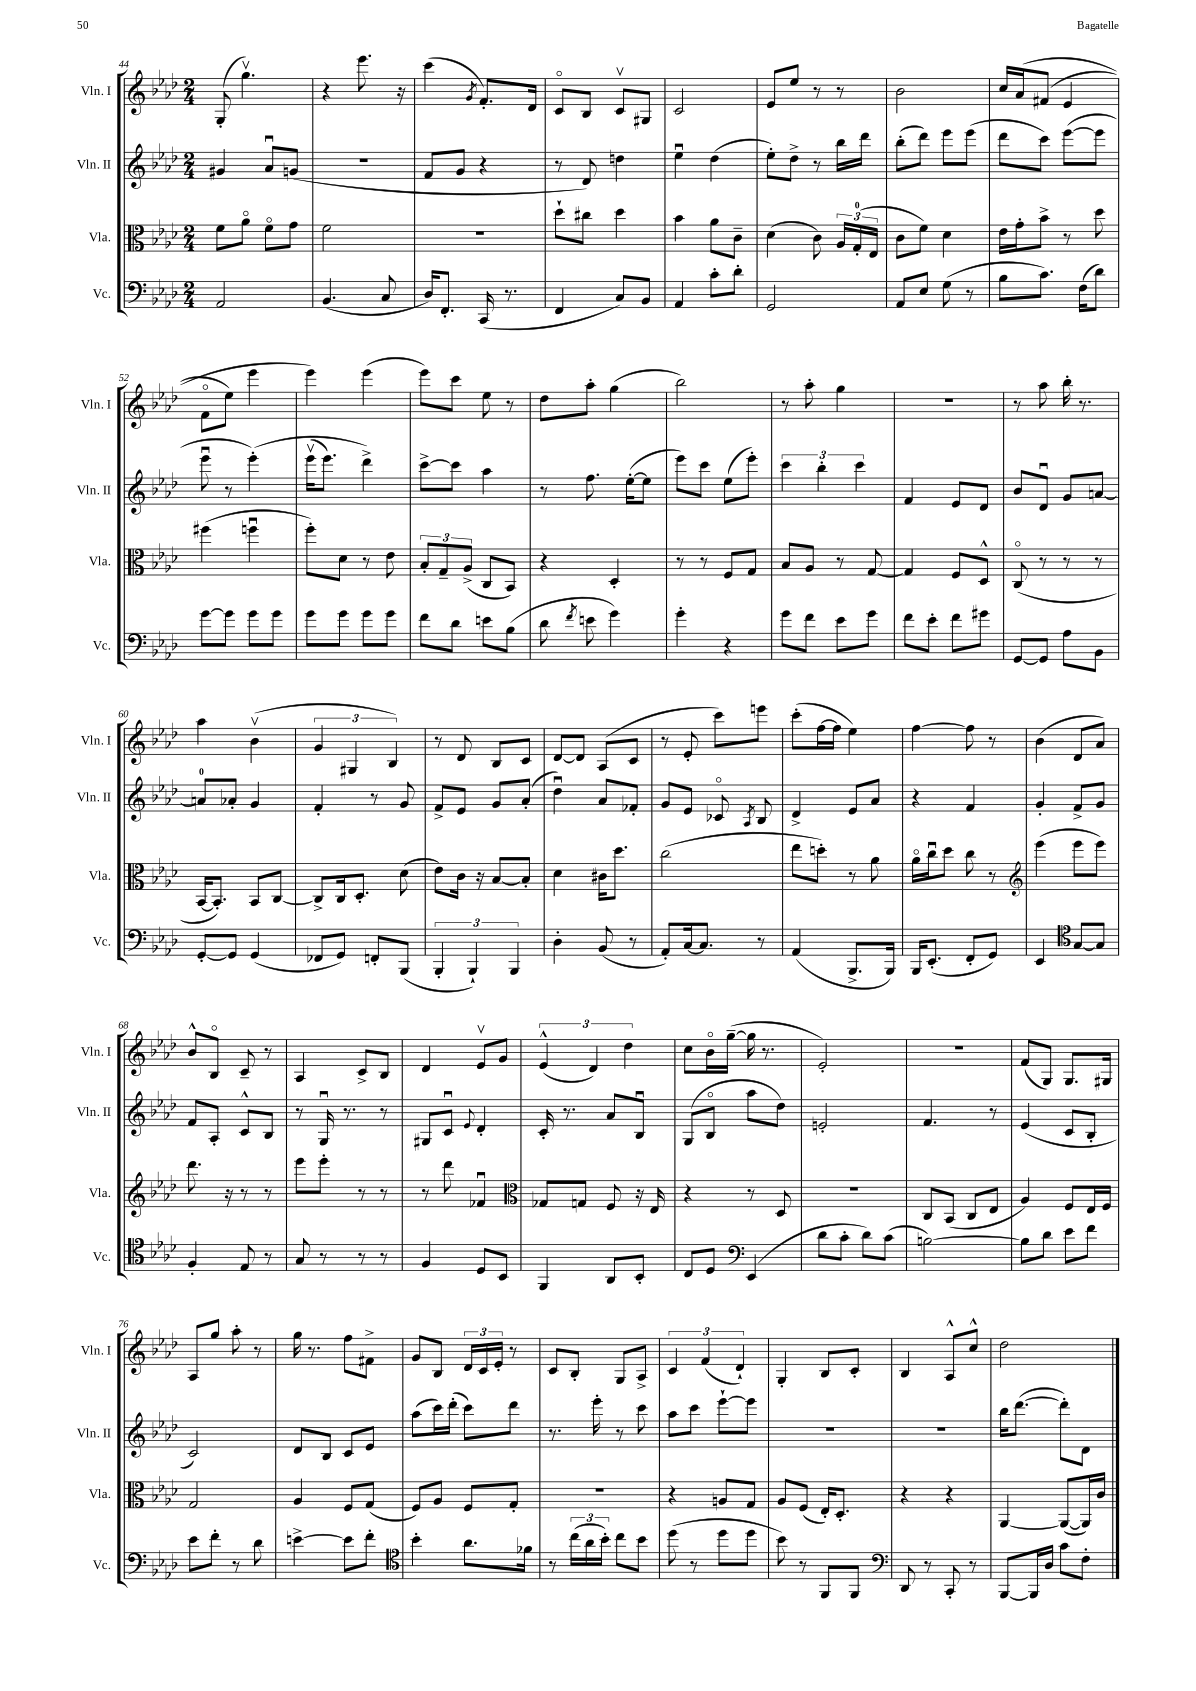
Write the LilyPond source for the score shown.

<<
\new StaffGroup <<
\new Staff = "s0" \with { instrumentName = "Vln. I" shortInstrumentName = "Vln. I" } {
    \clef treble \key aes \major \numericTimeSignature \time 2/4
    \autoBeamOff g8-.( g''4.\upbow) |
    r4 ees'''8. r16 |
    c'''4( \acciaccatura { g'8 } f'8.[-.) des'16] |
    c'8[\flageolet bes8] c'8[\upbow gis8] |
    c'2 |
    ees'8[ ees''8] r8 r8 |
    bes'2 |
    c''16[ aes'16\( fis'8]( ees'4 |
    f'8[\flageolet ees''8]) ees'''4 |
    ees'''4\) ees'''4( |
    ees'''8[) c'''8] ees''8 r8 |
    des''8[ aes''8]-. g''4( |
    bes''2) |
    r8 aes''8-. g''4 |
    R2 |
    r8 aes''8 bes''16-. r8. |
    aes''4 bes'4\upbow( |
    \tuplet 3/2 { g'4 gis4 bes4) } |
    r8 des'8 bes8[ c'8] |
    des'8[~ des'8] aes8[( c'8] |
    r8 ees'8-. c'''8[) e'''8] |
    c'''8[-.( f''16~ f''16] ees''4) |
    f''4~ f''8 r8 |
    bes'4( des'8[ aes'8]) |
    bes'8[-^ bes8]\flageolet c'8-- r8 |
    aes4 c'8[-> bes8] |
    des'4 ees'8[\upbow g'8] |
    \tuplet 3/2 { ees'4-^( des'4) des''4 } |
    c''8[ bes'16\flageolet g''16]~--( g''16 r8. |
    ees'2-.) |
    R2 |
    f'8[( g8]) g8.[ gis16] |
    aes8[ g''8] aes''8-. r8 |
    g''16 r8. f''8[ fis'8]-> |
    g'8[ bes8] \tuplet 3/2 { des'16[ c'16 ees'16]-. } r8 |
    c'8[ bes8]-. g8[ aes8]-> |
    \tuplet 3/2 { c'4 f'4( des'4-!) } |
    g4-. bes8[ c'8]-. |
    bes4 aes8[-^ c''8]-^ |
    des''2 \bar "|." |
}
\new Staff = "s1" \with { instrumentName = "Vln. II" shortInstrumentName = "Vln. II" } {
    \clef treble \key aes \major \numericTimeSignature \time 2/4
    \autoBeamOff gis'4 aes'8[\downbow g'8]( |
    r2 |
    f'8[ g'8] r4 |
    r8 des'8) d''4 |
    ees''4\downbow des''4( |
    ees''8[-.) des''8]-> r8 bes''16[ des'''16] |
    bes''8[-.( des'''8]) ees'''8[ ees'''8]( |
    des'''8[ c'''8]) ees'''8[~( ees'''8] |
    ees'''8\downbow r8 ees'''4-.)\( |
    ees'''16[\upbow( ees'''8.]) des'''4->\) |
    c'''8[~-> c'''8] aes''4 |
    r8 f''8. ees''16[~-.( ees''8] |
    ees'''8[) c'''8] ees''8[( ees'''8]-.) |
    \tuplet 3/2 { c'''4 bes''4-. c'''4 } |
    f'4 ees'8[ des'8] |
    bes'8[ des'8]\downbow g'8[ a'8]~ |
    a'8[-0 aes'8]-. g'4 |
    f'4-. r8 g'8 |
    f'8[-> ees'8] g'8[ aes'8]-.( |
    des''4\downbow) aes'8[ fes'8]-. |
    g'8[ ees'8] ces'8\flageolet \acciaccatura { aes8 } bes8 |
    des'4-> ees'8[ aes'8] |
    r4 f'4 |
    g'4-. f'8[-> g'8] |
    f'8[ aes8]-. c'8[-^ bes8] |
    r8 g16\downbow r8. r8 |
    gis8[ c'8]\downbow \appoggiatura { ees'8 } des'4-. |
    c'16-. r8. aes'8[ bes8]\downbow |
    g8[( bes8]\flageolet aes''8[ des''8]) |
    e'2-. |
    f'4. r8 |
    ees'4( c'8[ bes8]-. |
    c'2) |
    des'8[ bes8] c'8[ ees'8] |
    aes''8[( c'''16) des'''16]-.( c'''8[) des'''8] |
    r8. ees'''16-. r8 c'''8 |
    aes''8[ c'''8] ees'''8[~-! ees'''8] |
    R2 |
    R2 |
    bes''16[ des'''8.]~( des'''8[-.) des'8] \bar "|." |
}
\new Staff = "s2" \with { instrumentName = "Vla." shortInstrumentName = "Vla." } {
    \clef alto \key aes \major \numericTimeSignature \time 2/4
    \autoBeamOff f'8[ aes'8]\flageolet f'8[\flageolet g'8] |
    f'2 |
    R2 |
    des''8[-! cis''8] des''4 |
    bes'4 aes'8[ c'8]-- |
    des'4( c'8) \tuplet 3/2 { aes16[ g16-0-.( ees16] } |
    c'8[ f'8]) des'4 |
    ees'16[ g'16-. bes'8]-> r8 des''8 |
    fis''4( f''4\downbow |
    f''8[-.) des'8] r8 ees'8 |
    \tuplet 3/2 { bes8[-. g8-- aes8]->( } c8[ bes,8]) |
    r4 des4-. |
    r8 r8 f8[ g8] |
    bes8[ aes8] r8 g8~ |
    g4 f8[ des8]-^ |
    c8\flageolet( r8 r8 r8 |
    bes,16[~ bes,8.]-.) bes,8[ c8]~ |
    c8[-> c16 des8.]-. des'8( |
    ees'8[) c'16] r16 bes8[~ bes8]-. |
    des'4 cis'16[ des''8.] |
    c''2( |
    ees''8[ d''8]-.) r8 aes'8 |
    aes'16[\flageolet c''16\downbow des''8] c''8 r8 |
    \clef treble ees'''4( ees'''8[ ees'''8]) |
    des'''8. r16 r8 r8 |
    ees'''8[ ees'''8]-. r8 r8 |
    r8 des'''8 fes'4\downbow |
    \clef alto ges8[ g8] f8 r16 ees16 |
    r4 r8 des8 |
    R2 |
    c8[ bes,8]( c8[ ees8] |
    aes4) f8[ ees16 f16] |
    g2 |
    aes4 f8[ g8]( |
    f8[) aes8] f8[ g8]-. |
    R2 |
    r4 a8[ g8] |
    aes8[ f8]( ees16[-.) des8.]-. |
    r4 r4 |
    aes,4~ aes,8[~( aes,16) c'16] \bar "|." |
}
\new Staff = "s3" \with { instrumentName = "Vc." shortInstrumentName = "Vc." } {
    \clef bass \key aes \major \numericTimeSignature \time 2/4
    \autoBeamOff aes,2 |
    bes,4.( c8 |
    des16[) f,8.]-. c,16( r8. |
    f,4 c8[) bes,8] |
    aes,4 c'8[-. des'8]-. |
    g,2 |
    aes,8[ ees8] g8( r8 |
    bes8[ c'8.]) f16[( des'8]) |
    g'8[~ g'8] g'8[ g'8] |
    g'8[ g'8] g'8[ g'8] |
    f'8[ des'8] e'8[ bes8]( |
    des'8 \acciaccatura { f'8 } e'8 g'4) |
    g'4-. r4 |
    g'8[ f'8] ees'8[ g'8] |
    f'8[ ees'8]-. f'8[ gis'8] |
    g,8[~ g,8] aes8[ bes,8] |
    g,8[~-. g,8] g,4( |
    fes,8[ g,8]) f,8[-. bes,,8]( |
    \tuplet 3/2 { bes,,4-. bes,,4-!) bes,,4 } |
    des4-. bes,8( r8 |
    aes,8[-.) c16~ c8.] r8 |
    aes,4( bes,,8.[-> bes,,16]) |
    bes,,16[ ees,8.]-.( f,8[-. g,8]) |
    ees,4 \clef tenor g8[~ g8] |
    f4-. ees8 r8 |
    g8 r8 r8 r8 |
    f4 des8[ bes,8] |
    f,4 aes,8[ bes,8]-. |
    c8[ des8] \clef bass ees,4( |
    des'8[ c'8]-. des'8[) c'8]( |
    b2~) |
    b8[ des'8] ees'8[ f'8] |
    ees'8[ f'8]-. r8 des'8 |
    e'4~-> e'8[ f'8]-. |
    \clef tenor bes'4-. aes'8.[ fes'16] |
    r8 \tuplet 3/2 { c''16[( aes'16 bes'16]-.) } c''8[ bes'8] |
    des''8( r8 des''8[ des''8] |
    bes'8) r8 f,8[ f,8] |
    \clef bass des,8 r8 c,8-. r8 |
    bes,,8[~ bes,,16 des16] c'8[ f8]-. \bar "|." |
}
>>
>>
\layout { \context { \Score currentBarNumber = #44 } }
